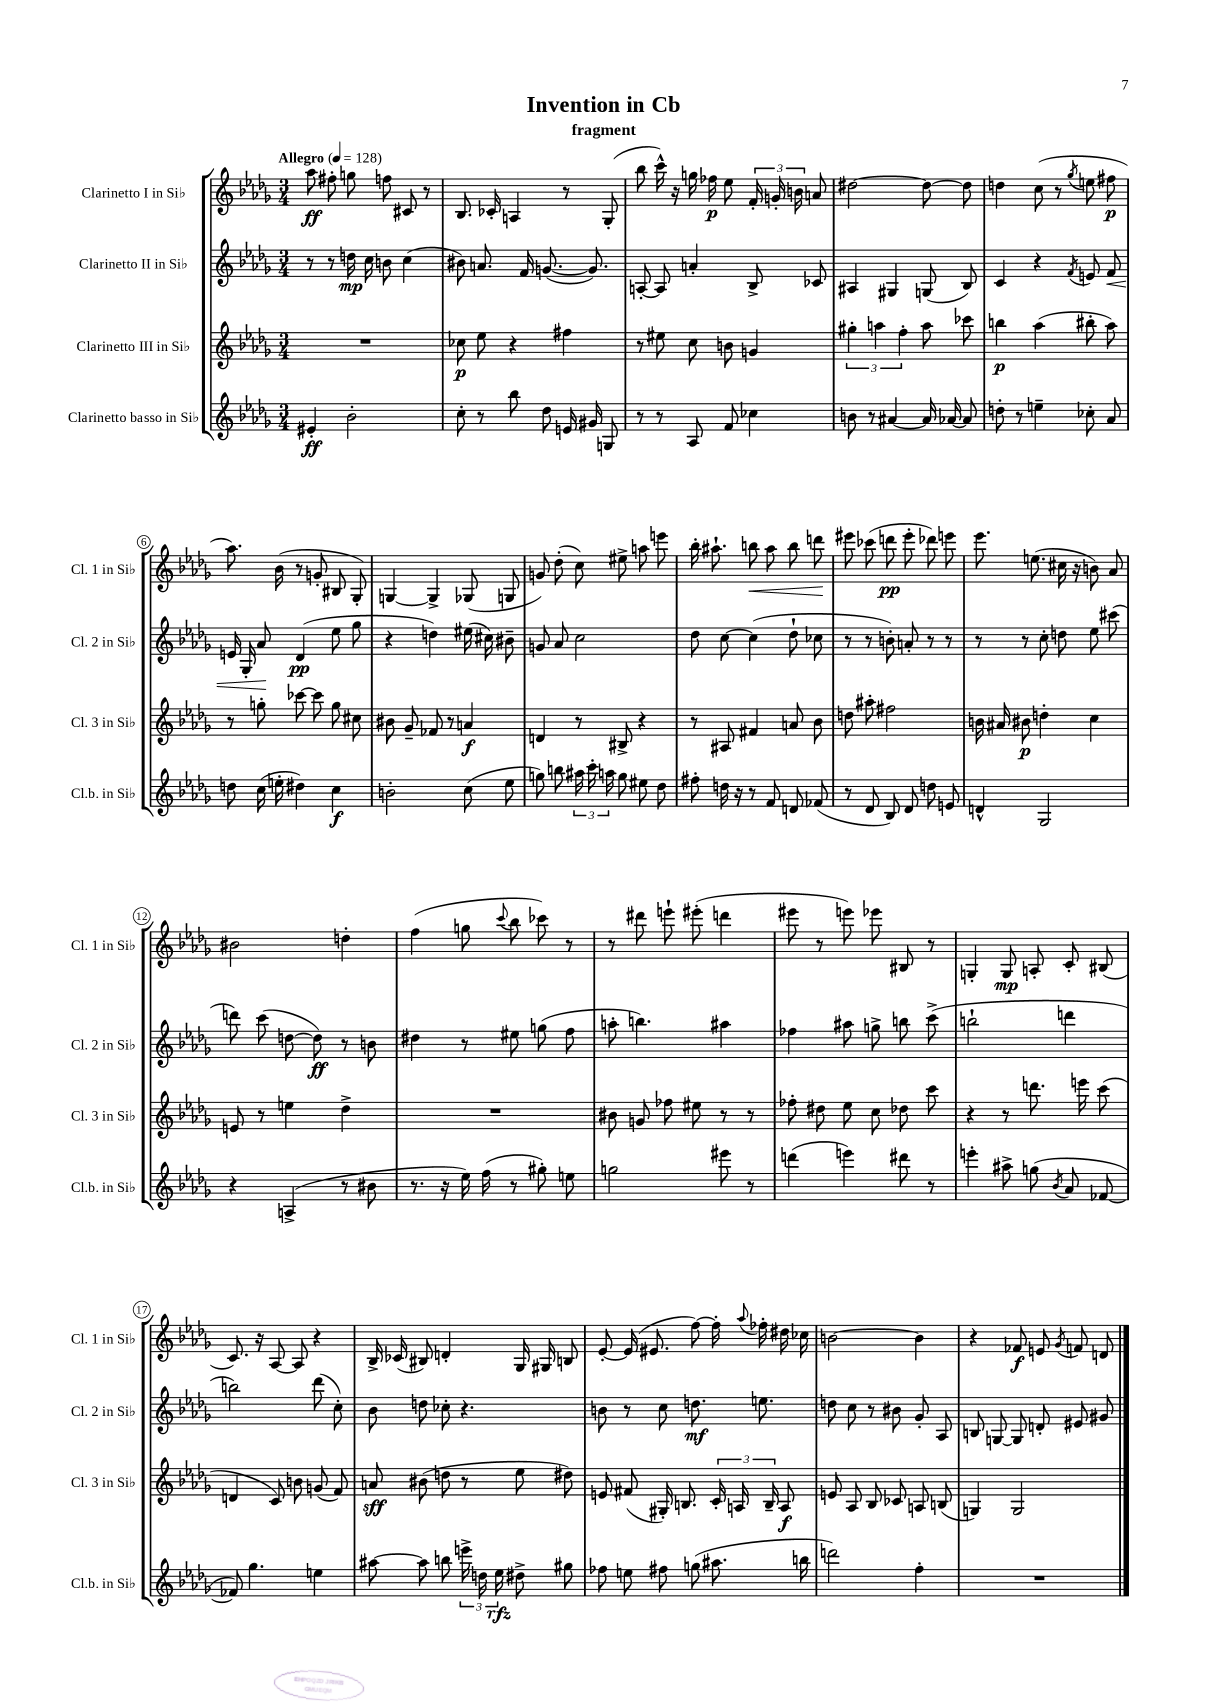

**kern	**kern	**kern	**kern
*staff4	*staff3	*staff2	*staff1
*clefG2	*clefG2	*clefG2	*clefG2
*k[b-e-a-d-g-]	*k[b-e-a-d-g-]	*k[b-e-a-d-g-]	*k[b-e-a-d-g-]
*M3/4	*M3/4	*M3/4	*M3/4
*MM128	*MM128	*MM128	*MM128
4e#'/	2.r	8r	8aa-\
.	.	8r	8ff#'\
2b-'\	.	16dd\	8gg\
.	.	16cc\	.
.	.	8b\	8ff\
.	.	(4cc\	8c#/
.	.	.	8r
=	=	=	=
8cc'\	8cc-\	8b#\)	8.B-/
8r	8ee-\	8.a/	.
.	.	.	16c-'/
8bb-\	4r	.	4A/
.	.	16f/	.
8dd-\	.	([8.g/	.
16e/	4ff#\	.	8r
16g#/	.	8.g/])	.
8G/	.	.	(8G-'/
=	=	=	=
8r	8r	[8A'/	8bb-\
8r	8ee#\	8A/]	16ccc^^\)
.	.	.	16r
8A-/	8cc\	4a'/	16gg\
.	.	.	16ff-\
8f/	8b\	.	8ee-\
4cc-\	4g/	8B-^/	24f'/
.	.	.	24g'/
.	.	.	24b\
.	.	8c-/	8a/
=	=	=	=
8b\	6gg#'\	4A#/	[2dd#\
8r	.	.	.
.	6aa\	.	.
[4a#/	.	4G#/	.
.	6ff'\	.	.
16a#/]	8aa\	(8G/	8dd#\_
[16a-/	.	.	.
8a-/]	8ccc-\	8B-/)	8dd#\]
=	=	=	=
8dd'\	4bb\	4c/	4dd\
8r	.	.	.
4ee~\	(4aa-\	4r	(8cc\
.	.	.	8r
.	.	8qf/	8qgg-/
8cc-'\	8bb#'\	8e/	8ee\
8a-/	8aa-\)	8f/	8ff#\
=	=	=	=
8dd\	8r	16e/	8.aa-\)
.	.	16G-'/	.
(16cc\	8gg'\	8a-/	.
16ee'\	.	.	(16b-\
4dd#\)	[8ccc-\	(4d-/	8r
.	8ccc-\]	.	8g'/
4cc\	8gg\	8ee-\	8B#/
.	8cc#\	8gg-\	8G-'/)
=	=	=	=
2b'\	8b#\	4r	[4G/
.	8g-~/	.	.
.	8f-/	4dd\)	4G^/]
.	8r	.	.
(8cc\	4a/	(16ee#\	(8G-/
.	.	16cc#\)	.
8ee-\	.	8b#~\	8G/
=	=	=	=
8gg\)	4d/	8g/	8g/)
8bb\	.	8a-/	(8dd-'\
24aa#\	8r	2cc\	8cc\)
24ccc'\	.	.	.
24aa\	.	.	.
8gg\	8B#^/	.	8ee#^\
8ee#\	4r	.	8aa\
8dd-\	.	.	8eee\
=	=	=	=
8ff#'\	8r	8dd-\	16bb-'\
.	.	.	8.aa#`\
16dd\	8A#/	[8cc\	.
16r	.	.	.
8r	4f#/	(4cc\]	8bb\
8f/	.	.	8aa#\
8d/	8a/	8dd-`\	8bb\
(8f-/	8b-\	8cc-\	8ddd\
=	=	=	=
8r	8dd\	8r	8eee#\
8d-/	8aa#'\	8r	(8ccc-\
8B-/)	2ff#\	8b'\)	8ddd\
8d-/	.	8a'/	8eee#'\
8dd\	.	8r	8ddd-\)
8e/	.	8r	8eee\
=	=	=	=
4d^^/	16b\	8r	8.eee-\
.	16a#/	.	.
.	8b#\	8r	.
.	.	.	(8.ee\
2G-/	4dd'\	8cc'\	.
.	.	8dd\	16cc#\
.	.	.	16r
.	4cc\	8ee-\	8b\)
.	.	(8ccc#\	8a-/
=	=	=	=
4r	8e/	8ddd\)	2b#\
.	8r	(8ccc\	.
(4A^/	4ee\	[8dd\	.
.	.	8dd\])	.
8r	4dd-^\	8r	4dd'\
8b#\	.	8b\	.
=	=	=	=
8.r	2.r	4dd#\	(4ff\
16r	.	.	.
16ee-\)	.	8r	8gg\
(16ff\	.	.	.
.	.	.	8qqccc/
8r	.	8ee#\	8bb-\
8gg#'\)	.	(8gg\	8ccc-\)
8ee\	.	8ff\	8r
=	=	=	=
2gg\	8b#\	8aa'\	8r
.	8g/	4.bb\)	8ddd#\
.	8ff-\	.	8eee`\
.	8ee#\	.	(8eee#'\
8eee#\	8r	4aa#\	4ddd\
8r	8r	.	.
=	=	=	=
(4ddd\	8ff-'\	4ff-\	8eee#\
.	8dd#\	.	8r
4eee\)	8ee-\	8aa#\	8eee\)
.	8cc\	8gg^\	8eee-\
8ddd#\	8dd-\	8bb\	8B#/
8r	8ccc\	(8ccc^\	8r
=	=	=	=
4eee'\	4r	2bb`\	4G'/
8aa#^\	8r	.	8G/
(8gg\	8.ddd\	.	8A'/
8qb-/	.	.	.
8a-/	.	4ddd\	8c'/
.	16eee\	.	.
[8f-/	(8ccc\	.	(8B#/
=	=	=	=
8f-/])	4d/	2bb\)	8.c/)
4.gg-\	.	.	.
.	.	.	16r
.	8c/)	.	[8A-/
.	8b\	.	8A-/]
4ee\	(8g/	(8ddd-\	4r
.	8f/)	8cc'\)	.
=	=	=	=
[8aa#\	8a/	8b-\	16B-^/
.	.	.	(16c-/
8aa#\]	(8b#\	8dd\	8B#/)
8bb\	8dd\	8cc-'\	4d'/
24eee^\	8r	4.r	.
24dd\	.	.	.
24ee-\	.	.	.
8dd#^\	8ee-\	.	16G-/
.	.	.	16G#/
8gg#\	8dd#\)	.	8B/
=	=	=	=
8ff-\	8e/	8b\	[8e-'/
8ee\	(8f#/	8r	(16e-/]
.	.	.	8.e#/
8ff#\	16G#'/)	8cc\	.
.	8.B/	.	.
(8gg\	.	8.dd\	[8ff\)
8.aa#\	24c'/	.	16ff'\]
.	24A/	.	.
.	.	.	8qqaa-/
.	.	8.ee\	16ff-'\
.	24B~/	.	.
.	8A/	.	16dd#\
16bb\	.	.	16cc-\
=	=	=	=
2ddd\)	8e/	8dd\	[2b\
.	8A-/	8cc\	.
.	8B-/	8r	.
.	8c-/	8b#\	.
4ff'\	8A/	8g-'/	4b\]
.	(8B/	8A-/	.
=	=	=	=
2.r	4G/)	8B/	4r
.	.	[8G/	.
.	2G/	8G/]	8f-/
.	.	8d'/	8e/
.	.	.	8qg-/
.	.	8e#/	8f/
.	.	8g#/	8d/
==	==	==	==
*-	*-	*-	*-
